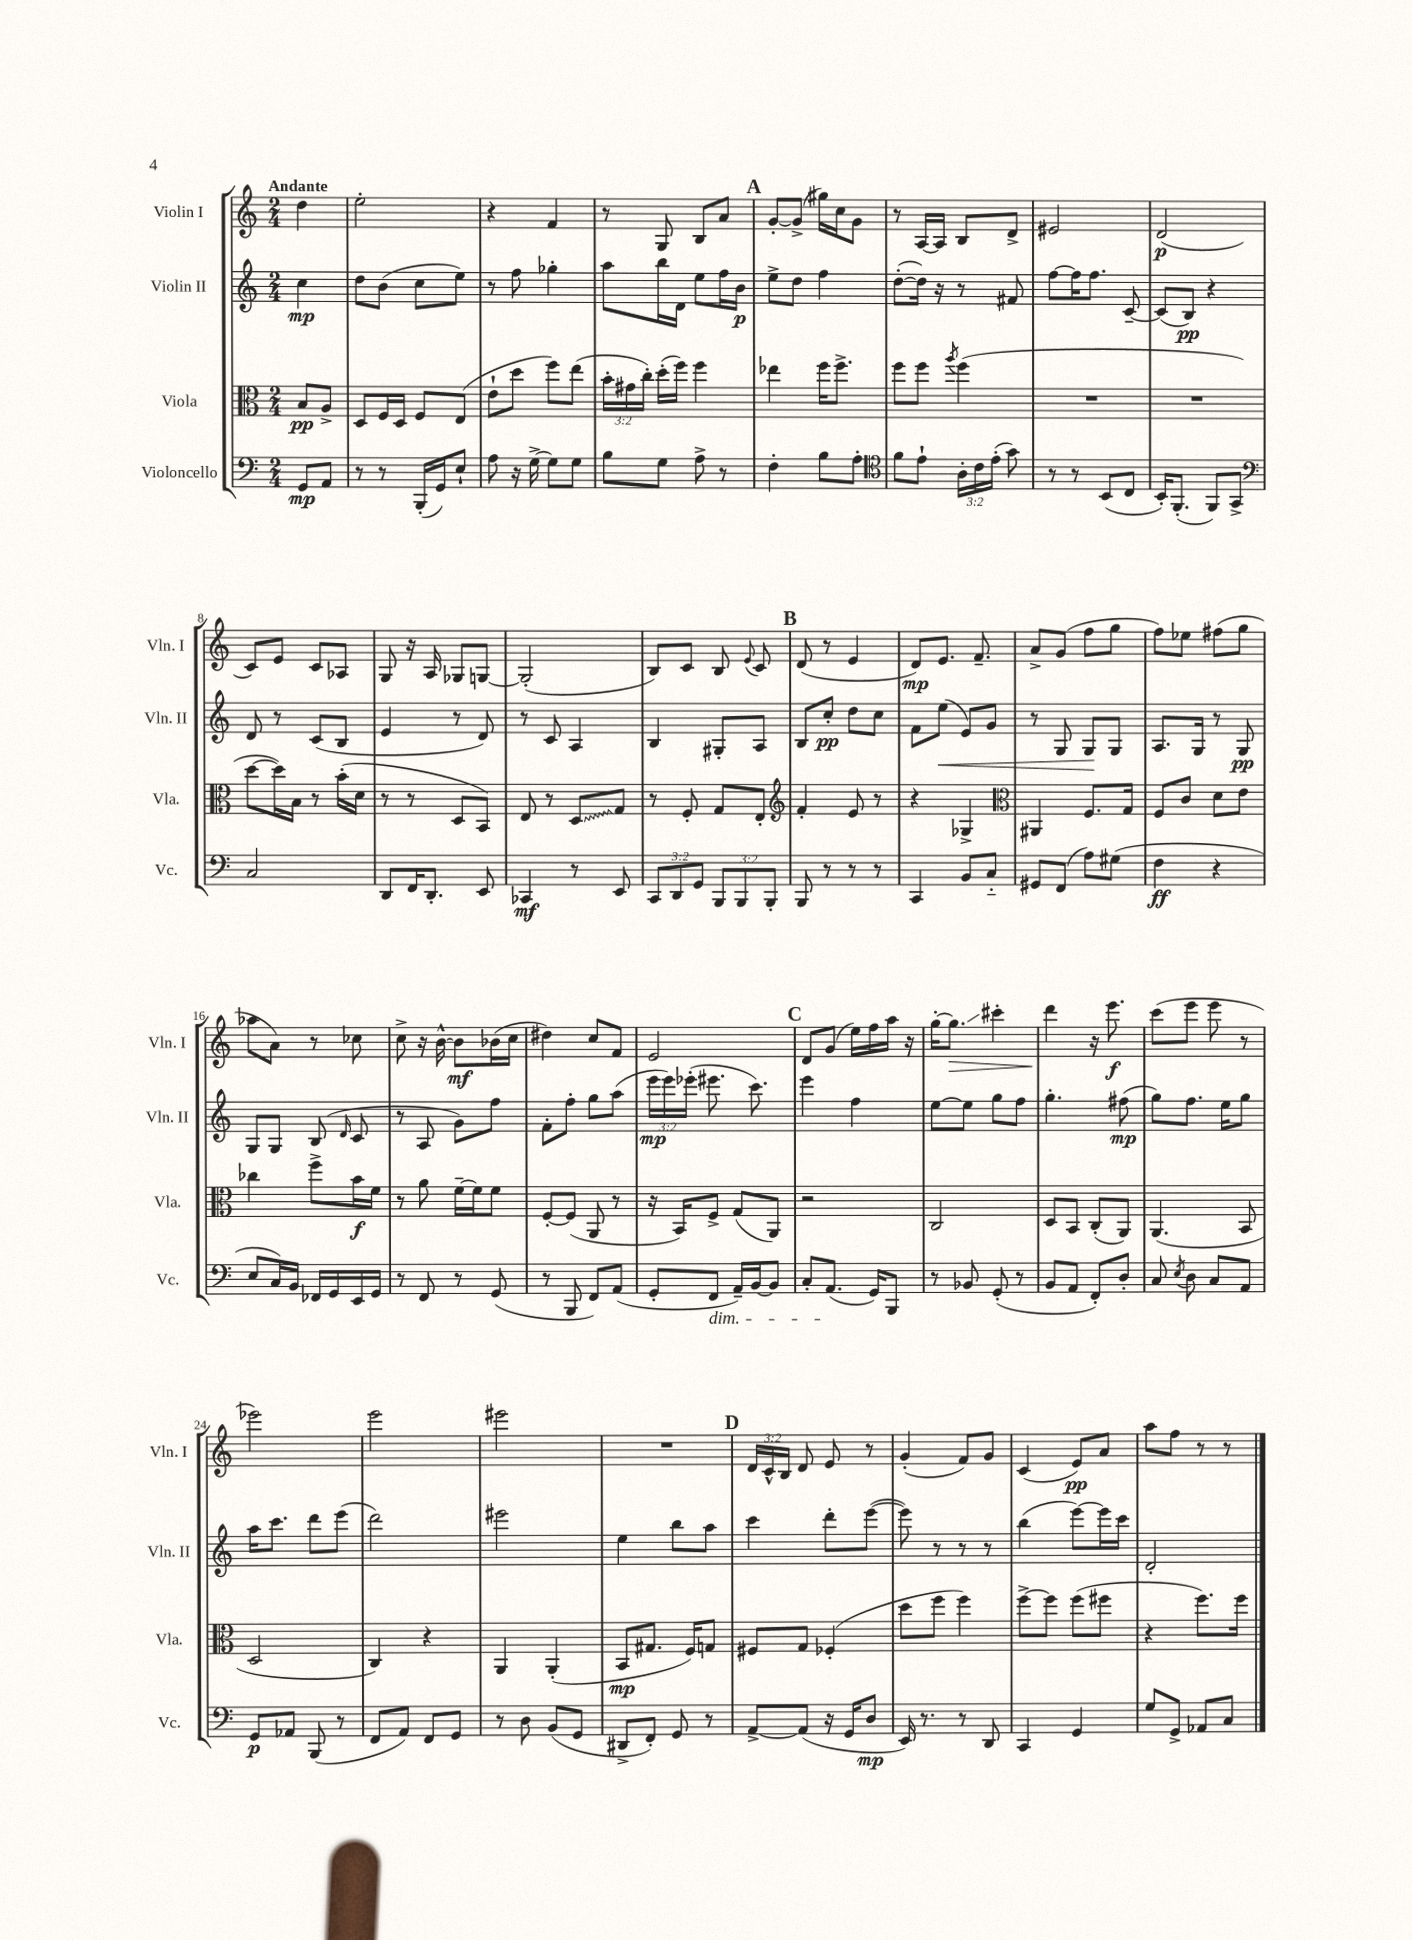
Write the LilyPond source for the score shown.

<<
\new StaffGroup <<
\new Staff = "s0" \with { instrumentName = "Violin I" shortInstrumentName = "Vln. I" } {
    \clef treble \key c \major \numericTimeSignature \time 2/4 \override Staff.TupletNumber.text = #tuplet-number::calc-fraction-text \partial 4 \tempo "Andante"
    \autoBeamOff d''4 |
    e''2-. |
    r4 f'4 |
    r8 g8 b8[ a'8] |
    \mark \markup { \bold "A" } g'8[~-. g'8]->( gis''16[) c''16 g'8] |
    r8 a16[~ a16] b8[ d'8]-> |
    eis'2 |
    d'2\p( |
    c'8[) e'8] c'8[ aes8] |
    g8 r16 a16 ges8[ g8]~ |
    g2-.( |
    b8[) c'8] b8 \appoggiatura { e'8 } c'8 |
    \mark \markup { \bold "B" } d'8( r8 e'4 |
    d'8[\mp) e'8.] f'8.-- |
    a'8[-> g'8]( f''8[ g''8] |
    f''8[) ees''8] fis''8[( g''8] |
    aes''8[ a'8]) r8 ces''8 |
    c''8-> r16 b'16~-^ b'8[\mf bes'16( c''16] |
    dis''4) c''8[ f'8] |
    e'2 |
    \mark \markup { \bold "C" } d'8[ g'8]( e''16[) f''16 a''16] r16 |
    g''16[~-. g''8.]\glissando\> cis'''4-. |
    d'''4\! r16 e'''8.\f |
    c'''8[( e'''8] e'''8 r8 |
    ees'''2) |
    e'''2 |
    eis'''2 |
    R2 |
    \mark \markup { \bold "D" } \tuplet 3/2 { d'16[ c'16-^ b16] } d'8 e'8 r8 |
    g'4-.( f'8[) g'8] |
    c'4( e'8[\pp) a'8] |
    a''8[ f''8] r8 r8 \bar "|." |
}
\new Staff = "s1" \with { instrumentName = "Violin II" shortInstrumentName = "Vln. II" } {
    \clef treble \key c \major \numericTimeSignature \time 2/4 \override Staff.TupletNumber.text = #tuplet-number::calc-fraction-text \partial 4
    \autoBeamOff c''4\mp |
    d''8[ b'8]( c''8[ e''8]) |
    r8 f''8 ges''4-. |
    a''8[ b''16 d'16] e''8[ f''16 b'16]\p |
    \mark \markup { \bold "A" } e''8[-> d''8] f''4 |
    d''8[~-.( d''16]) r16 r8 fis'8 |
    f''8[~ f''16 f''8.] c'8~-- |
    c'8[( b8]\pp) r4 |
    d'8 r8 c'8[( b8] |
    e'4 r8 d'8) |
    r8 c'8 a4 |
    b4 gis8[-. a8] |
    \mark \markup { \bold "B" } b8[ c''8]-.\pp d''8[ c''8] |
    f'8[ e''8]\<( e'8[) g'8] |
    r8 g8 g8[\! g8] |
    a8.[ g16] r8 g8\pp |
    g8[ g8] b8( \grace { d'16 } c'8 |
    r8 a8 g'8[) f''8] |
    f'8[-. f''8]-. g''8[ a''8]( |
    \tuplet 3/2 { e'''16[\mp e'''16) ees'''16]-.( } eis'''8. c'''8.) |
    \mark \markup { \bold "C" } e'''4 f''4 |
    e''8[~ e''8] g''8[ f''8] |
    g''4.-. fis''8\mp( |
    g''8[) f''8.] e''16[ g''8] |
    a''16[ c'''8.] d'''8[ e'''8]( |
    d'''2) |
    eis'''2 |
    e''4 b''8[ a''8] |
    \mark \markup { \bold "D" } c'''4 d'''8[-. e'''8]~( |
    e'''8) r8 r8 r8 |
    b''4( e'''8[~) e'''16 c'''16] |
    d'2-. \bar "|." |
}
\new Staff = "s2" \with { instrumentName = "Viola" shortInstrumentName = "Vla." } {
    \clef alto \key c \major \numericTimeSignature \time 2/4 \override Staff.TupletNumber.text = #tuplet-number::calc-fraction-text \partial 4
    \autoBeamOff b8[\pp a8]-> |
    d8[ f16 d16] f8[ e8]( |
    e'8[-! d''8] f''8[) e''8]( |
    \tuplet 3/2 { b'16[-. gis'16 c''16]-.) } d''16[-.( f''16]) f''4 |
    \mark \markup { \bold "A" } ees''4 f''16[ f''8.]-> |
    f''8[ f''8] \acciaccatura { a''8 } f''4( |
    R2 |
    R2 |
    d''8[~ d''16) b16] r8 b'16[-.( d'16] |
    r8 r8 d8[ b,8]) |
    e8 r8 \once \override Glissando.style = #'zigzag d8[\glissando g8] |
    r8 f8-. g8[ e8]-. |
    \mark \markup { \bold "B" } \clef treble f'4-. e'8 r8 |
    r4 ges4-> |
    \clef alto ais,4 f8.[ g16] |
    f8[ c'8] d'8[ e'8] |
    ces''4 f''8[-> b'16\f f'16] |
    r8 a'8 f'16[~-- f'16 f'8] |
    f8[~-. f8]( a,8 r8 |
    r16 b,16[) f8]-> g8[( a,8]) |
    \mark \markup { \bold "C" } r2 |
    c2 |
    d8[ b,8] c8[-.( a,8]) |
    a,4.( b,8 |
    d2 |
    c4) r4 |
    a,4 a,4-.( |
    b,8[\mp gis8.] f16[) g8] |
    \mark \markup { \bold "D" } fis8[ g8] fes4-.( |
    d''8[ f''8] f''4) |
    f''8[~-> f''8] f''8[( fis''8] |
    r4 f''8.[) f''16] \bar "|." |
}
\new Staff = "s3" \with { instrumentName = "Violoncello" shortInstrumentName = "Vc." } {
    \clef bass \key c \major \numericTimeSignature \time 2/4 \override Staff.TupletNumber.text = #tuplet-number::calc-fraction-text \partial 4
    \autoBeamOff g,8[\mp a,8] |
    r8 r8 b,,16[-.( g,16) e8]-! |
    a8 r16 g16~-> g8[ g8] |
    b8[ g8] a8-> r8 |
    \mark \markup { \bold "A" } f4-. b8[ a8]-. |
    \clef tenor f'8[ e'8]-! \tuplet 3/2 { a16[-. c'16 e'16]-.( } g'8) |
    r8 r8 b,8[( c8] |
    b,16[-.) f,8.]-.( f,8[) g,8]-> |
    \clef bass c2 |
    d,8[ f,16 d,8.]-. e,8 |
    ces,4\mf r8 e,8 |
    \tuplet 3/2 { c,8[ d,8 g,8] } \tuplet 3/2 { b,,8[ b,,8 b,,8]-. } |
    \mark \markup { \bold "B" } b,,8 r8 r8 r8 |
    c,4 b,8[ c8]-_ |
    gis,8[ f,8]( a8[) gis8]( |
    f4\ff r4 |
    e8[ c16) b,16] fes,16[ g,16 e,16 g,16] |
    r8 f,8 r8 g,8( |
    r8 b,,8 f,8[) a,8]( |
    g,8[-. f,8]\dim a,16[--) b,16~ b,8] |
    \mark \markup { \bold "C" } c8[-. a,8.]\!( g,16[) b,,8] |
    r8 bes,8 g,8-.( r8 |
    b,8[ a,8] f,8[-.) d8]-. |
    c8 \acciaccatura { e8 } d8 c8[ a,8] |
    g,8[\p aes,8] b,,8( r8 |
    f,8[ a,8]) f,8[ g,8] |
    r8 d8 b,8[( g,8] |
    dis,8[-> f,8]-.) g,8 r8 |
    \mark \markup { \bold "D" } a,8[~-> a,8]( r16 g,16[ d8]\mp |
    e,16) r8. r8 d,8 |
    c,4 g,4 |
    g8[ g,8]-> aes,8[ c8] \bar "|." |
}
>>
>>
